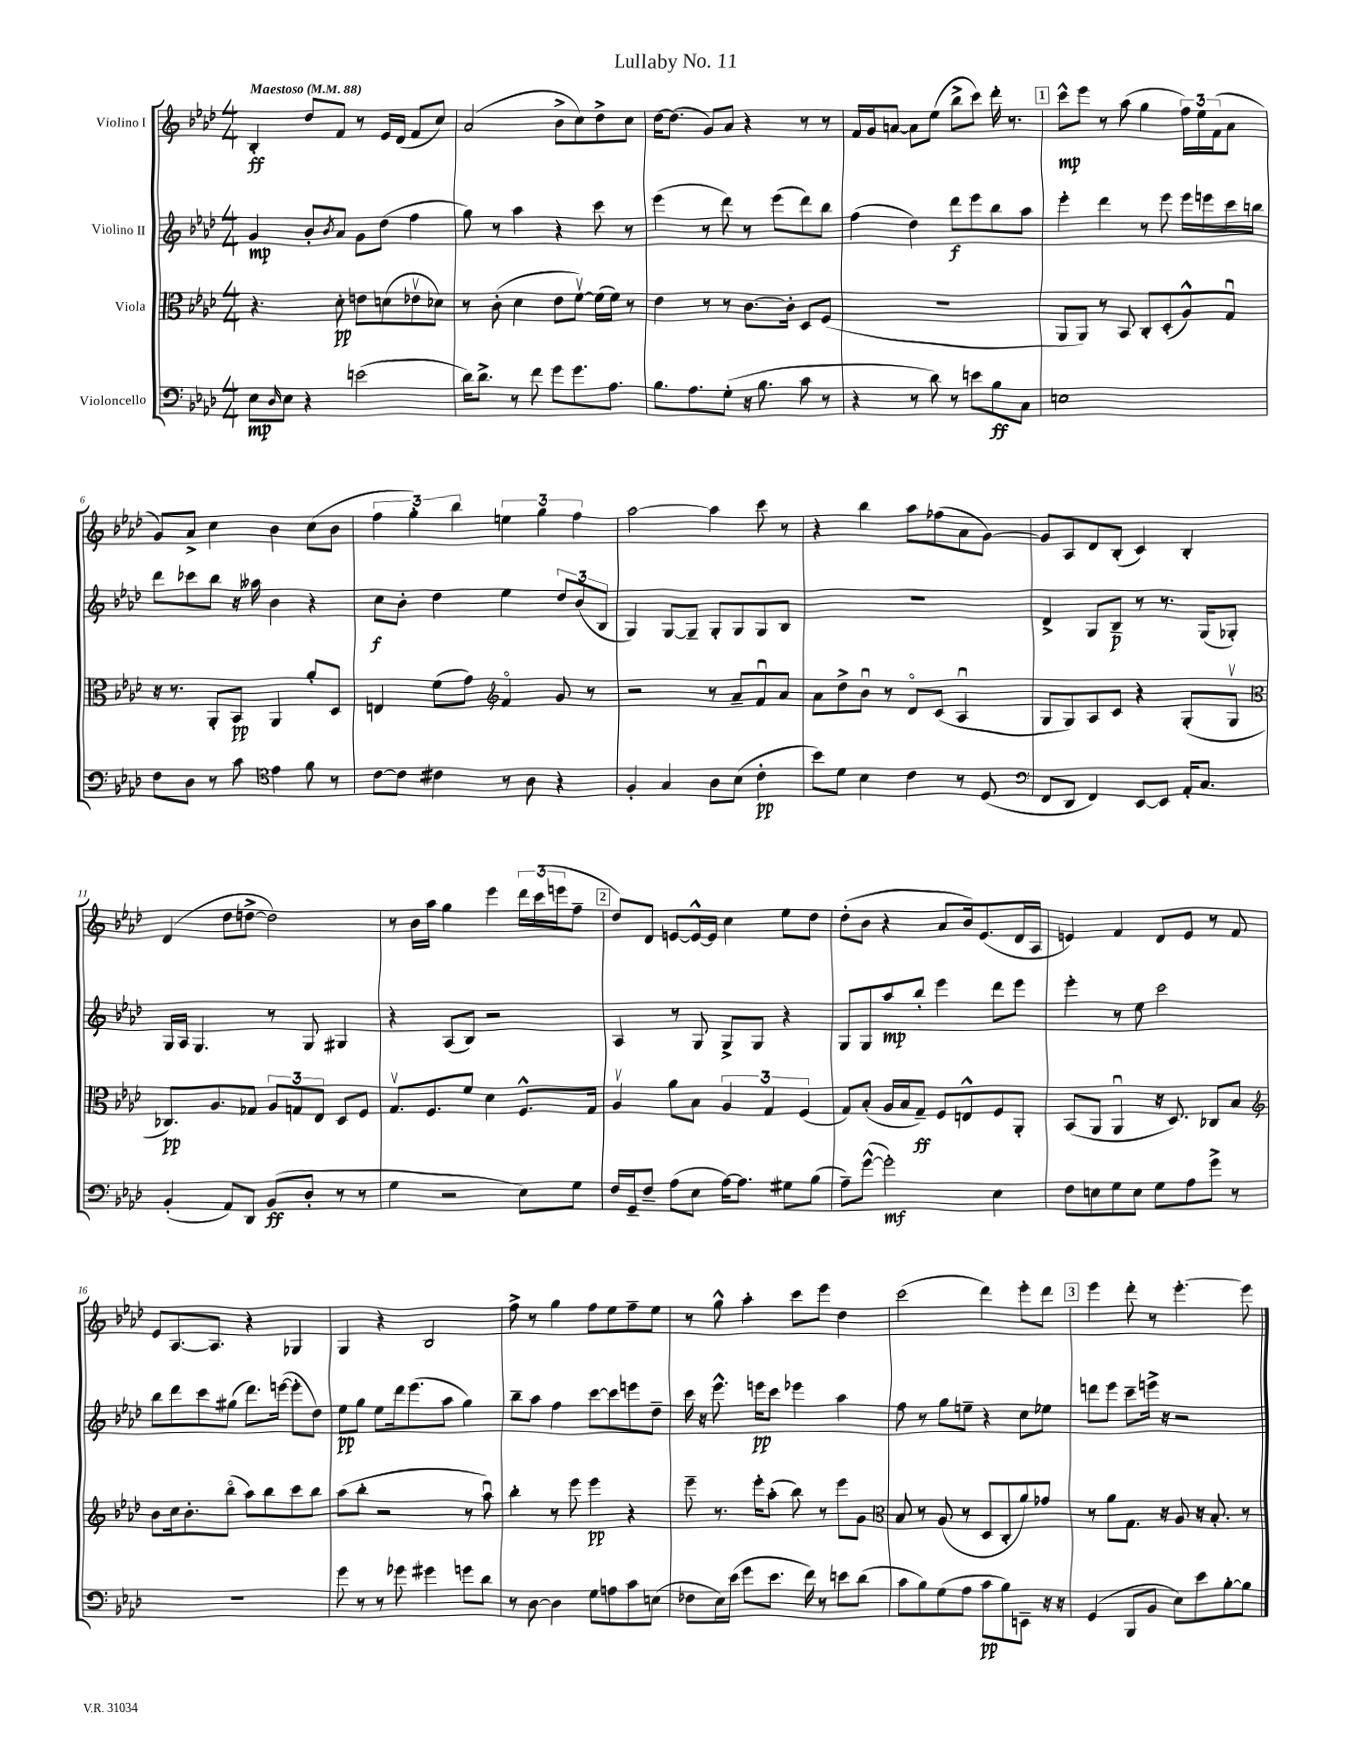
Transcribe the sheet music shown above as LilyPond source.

\header { title = "Lullaby No. 11" }
<<
\new StaffGroup <<
\new Staff = "s0" \with { instrumentName = "Violino I" } {
    \clef treble \key aes \major \numericTimeSignature \time 4/4 \tempo "Maestoso" 4 = 88
    bes4-.\ff des''8 f'8 r8 ees'16 des'16( f'8 c''8) |
    aes'2( bes'8-> c''8) des''8-> c''8 |
    des''16~ des''8.( g'8) aes'8 r4 r8 r8 |
    f'16 g'16 a'8~ a'8 ees''8( bes''8-> c'''8) des'''16-. r8. |
    \mark \markup { \box "1" } c'''8-^\mp ees'''8 r8 aes''8( g''4 \tuplet 3/2 { f''16) ees''16 f'16( } aes'8 |
    g'8) aes'8-> c''4 bes'4 c''8( bes'8 |
    \tuplet 3/2 { f''4 g''4-.) bes''4 } \tuplet 3/2 { e''4 g''4 f''4 } |
    aes''2~ aes''4 c'''8 r8 |
    r4 bes''4 aes''8 fes''8( aes'8 g'8~) |
    g'8 aes8 des'8 bes8-.( c'4) bes4-. |
    des'4( des''8 d''8~-> d''2) |
    r8 bes'16 aes''16 g''4 ees'''4 \tuplet 3/2 { des'''16 c'''16( e'''16 } f''8-- |
    \mark \markup { \box "2" } des''8) des'8 e'8~ e'16~-^ e'16 c''4 ees''8 des''8 |
    des''8-.( bes'8 r4 aes'8 bes'16) ees'8.( des'16 aes16 |
    e'4) f'4 des'8 e'8 r8 f'8 |
    ees'8 aes8.~ aes8. r4 ges4 |
    g4 r4 bes2 |
    f''8-> r8 g''4 f''8 ees''8 f''8-- ees''8 |
    r8 g''8-^ aes''4-. c'''8 ees'''8 des''4 |
    c'''2( des'''4) ees'''8-. des'''8 |
    \mark \markup { \box "3" } ees'''4 des'''8-. r8 ees'''4.~-. ees'''8 \bar "|." |
}
\new Staff = "s1" \with { instrumentName = "Violino II" } {
    \clef treble \key aes \major \numericTimeSignature \time 4/4
    g'4\mp bes'8-. \acciaccatura { bes'8 } aes'8 g'8 des''8( f''4 |
    g''8) r8 aes''4 r4 c'''8 r8 |
    ees'''4( r8 des'''8) r8 ees'''8( des'''8) bes''8 |
    f''4( des''4) des'''8\f ees'''8 bes''8 aes''8 |
    \mark \markup { \box "1" } ees'''4-. des'''4 r8 ees'''8 ees'''16 e'''16 c'''16 b''16 |
    des'''8 ces'''8 bes''8 r16 aeses''16 bes'4 r4 |
    c''8\f bes'8-. des''4 ees''4 \tuplet 3/2 { des''8 bes'8( bes8 } |
    g4) g8~ g8-- g8-. g8 g8 bes8 |
    R1 |
    des'4-> g8 bes8--\p r8 r8. g16( ges8-.) |
    g16 aes16 g4. r8 g8 gis4 |
    r4 aes8( bes8) r2 |
    \mark \markup { \box "2" } aes4 r8 g8 g8-> g8 r4 |
    g8 g8 aes''8\mp bes''8-. ees'''4 des'''8 ees'''8 |
    ees'''4-. r8 ees''8 c'''2 |
    bes''8 des'''8 c'''8 gis''8( des'''8.) e'''16~( e'''8-. des''8) |
    ees''8\pp g''8 ees''8 des'''16 ees'''8.( aes''8 g''4) |
    bes''8-- aes''8 f''4 c'''8~ c'''8 e'''8 des''8-- |
    c'''16 r16 ees'''8.-^ e'''16\pp c'''8 ees'''4 aes''4 |
    f''8 r8 g''8 e''8-- r4 c''8 ees''8 |
    \mark \markup { \box "3" } d'''8 ees'''8 c'''8-- e'''16-> r16 r2 \bar "|." |
}
\new Staff = "s2" \with { instrumentName = "Viola" } {
    \clef alto \key aes \major \numericTimeSignature \time 4/4
    r4. des'8-.\pp e'8 d'8( ees'8\upbow des'8) |
    r8 c'8-.( des'4 ees'8 f'8~\upbow) f'16( f'16) r8 |
    ees'4 r8 r8 c'8.~ c'16-. des8 f8( |
    R1 |
    \mark \markup { \box "1" } aes,8 aes,8) r8 bes,8 c8-. des8-.( aes8-^) g8\downbow |
    r16 r8. aes,8-. bes,8\pp aes,4 aes'8-. des8 |
    e4 f'8( g'8) \clef treble f'4\flageolet g'8 r8 |
    r2 r8 aes'8-- f'8\downbow aes'8 |
    aes'8 des''8-> bes'8\downbow r8 des'8\flageolet c'8( aes4\downbow |
    g8 g8) aes8 c'8 r4 g8-.( g8\upbow |
    \clef alto ces8.\pp) aes8. ges8 \tuplet 3/2 { aes8 g8 ees8 } des8 f8 |
    g8.\upbow f8. f'8 des'4 f8.-^ g16 |
    \mark \markup { \box "2" } aes4\upbow aes'8 bes8 \tuplet 3/2 { aes4 g4 f4( } |
    g8) bes8-.( aes16 bes16 g8--\ff) f8 e8-^ f8 aes,8-. |
    bes,8( aes,8 aes,4\downbow r16 des8.) ces8 bes8 |
    \clef treble bes'8 c''16 bes'8.-. bes''8\flageolet( aes''8) bes''8 c'''8 bes''8 |
    aes''8( bes''8-. r2 r8 aes''8\downbow) |
    bes''4-. r8 ees'''8 ees'''4\pp r4 |
    ees'''8-- r8. ees'''16-. aes''8-.( bes''8) r8 ees'''8 g'8 |
    \clef alto bes8 r8 aes8( r8 des8 c8-. aes'8) ges'8 |
    \mark \markup { \box "3" } r8 aes'8 g8. r16 aes8 r16 bes8.-. r8 \bar "|." |
}
\new Staff = "s3" \with { instrumentName = "Violoncello" } {
    \clef bass \key aes \major \numericTimeSignature \time 4/4
    ees8\mp \grace { des16 } ees8 r4 e'2( |
    des'16) des'8.-> r8 f'8 g'8 g'8. aes8. |
    bes8. aes8. g8-.( r16 bes8. c'8 r8 |
    r4 r8 des'8) r8 e'8 bes8\ff c8 |
    \mark \markup { \box "1" } e1 |
    f8 des8 r8 c'8 \clef tenor ees'4 f'8 r8 |
    c'8~ c'8 cis'4 r8 aes8 r4 |
    f4-. g4 aes8 bes8( c'4-.\pp |
    bes'8) des'8 bes4 c'4 r8 des8( |
    \clef bass f,8 des,8 f,4) ees,8~ ees,8 aes,16-. c8. |
    bes,4-.( aes,8) des,8 bes,8\ff( des8-. r8 r8 |
    g4 r2 ees8) g8 |
    \mark \markup { \box "2" } f16 g,16-- f8-- aes8( ees8 aes16~) aes8. gis8 bes8( |
    aes8--) g'8~-^( g'2-.\mf) ees4 |
    f8 e8 g8 e8 g8 aes8 g'8-> r8 |
    R1 |
    g'8 r8 r8 ges'8 gis'4 g'8 des'8 |
    r8 des8~ des4 g8 a8 c'8 e8( |
    fes8 ees16) ees'16( g'8 ees'8. f'16) r8 e'8 des'8( |
    c'8 bes8) g8( aes8 c'8\pp bes8) e,8-- r16 r16 |
    \mark \markup { \box "3" } g,4( bes,,8 bes,8 ees8) ees'8 bes8~-. bes8 \bar "|." |
}
>>
>>
